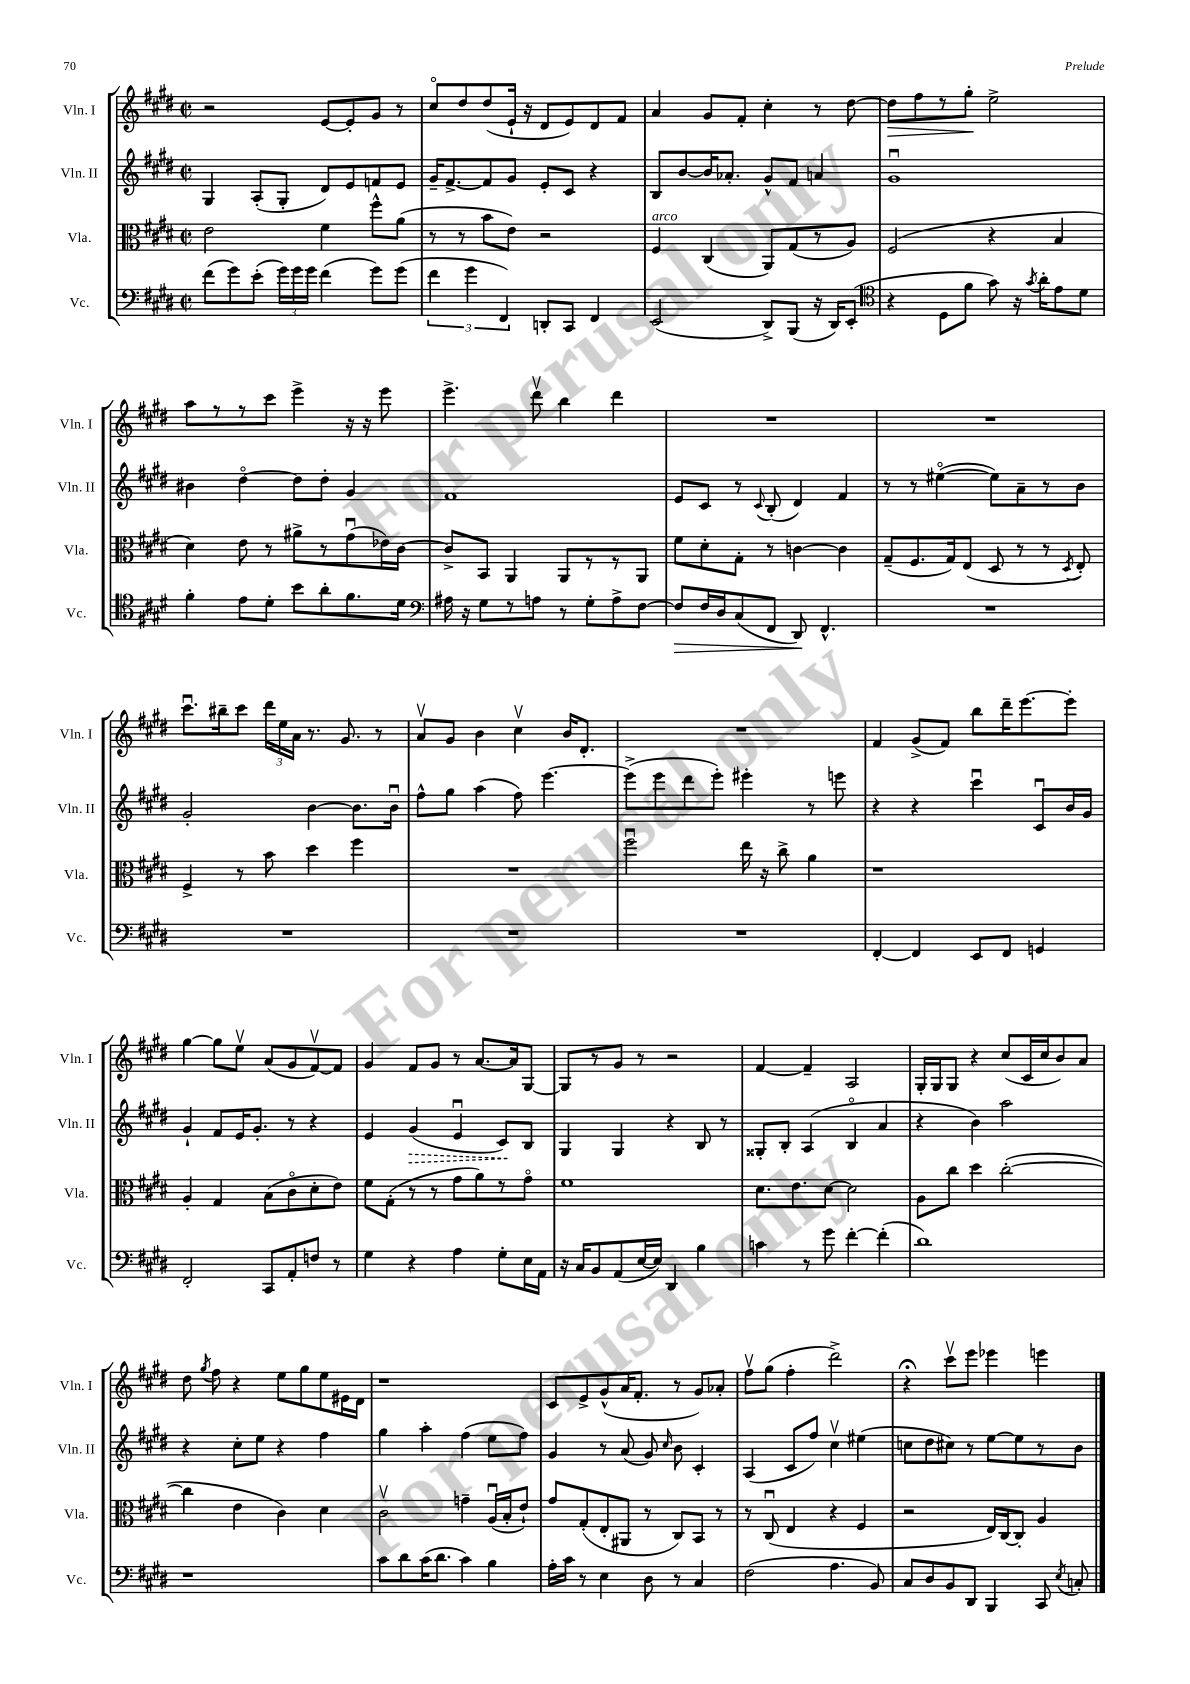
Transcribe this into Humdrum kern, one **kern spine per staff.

**kern	**kern	**kern	**kern
*staff4	*staff3	*staff2	*staff1
*clefF4	*clefC3	*clefG2	*clefG2
*k[f#c#g#d#]	*k[f#c#g#d#]	*k[f#c#g#d#]	*k[f#c#g#d#]
*M2/2	*M2/2	*M2/2	*M2/2
*met(c|)	*met(c|)	*met(c|)	*met(c|)
(8f#	2e	4G#	2r
8g#)	.	.	.
(8e'	.	(8A'	.
24g#)	.	8G#'	.
24g#	.	.	.
24g#	.	.	.
(4f#	4f#	8d#)	[8e
.	.	8e	8e']
8g#)	8ff#^^	8f	8g#
(8g#	(8a	8e	8r
=	=	=	=
6f#	8r	16g#~	8cc#o
.	.	[8.f#^	.
.	8r	.	8dd#
6g#	.	.	.
.	8b	8f#]	(8dd#
6FF#)	.	.	.
.	8e)	8g#	16e`
.	.	.	16r
8DD'	2r	8e'	8d#
8CC#	.	8c#	8e)
4FF#	.	4r	8d#
.	.	.	8f#
=	=	=	=
(2EE	4F#	8B	4a
.	.	[8b	.
.	(4C#	16b]	8g#
.	.	8.a-'	.
.	.	.	8f#'
8DD#^)	8AA)	8g#^^	4cc#'
(8BBB	(8G#	8f#	.
16r	8r	4a	8r
16DD#)	.	.	.
(8EE'	8A)	.	[8dd#
=	=	=	=
*clefC4	*	*	*
4r	(2F#	1g#u	8dd#]
.	.	.	8ff#
8D#	.	.	8r
8f#	.	.	8gg#'
8g#)	4r	.	2ee^
16r	.	.	.
8qg#	.	.	.
16a'	.	.	.
8e	4B	.	.
8d#	.	.	.
=	=	=	=
4f#'	4d#)	4b#	8aa
.	.	.	8r
8e	8e	[4dd#o	8r
8d#'	8r	.	8ccc#
8b	8a#^	8dd#]	4eee^
8a'	8r	8dd#'	.
8.f#	(8g#u	4g#	16r
.	.	.	16r
.	16e-)	.	8eee
16d#	[16c#	.	.
=	=	=	=
*clefF4	*	*	*
16A#	8c#^]	1f#	4.eee^
16r	.	.	.
8G#	8BB	.	.
8r	4AA	.	.
8A	.	.	8ddd#v
8r	8AA	.	4bb
8G#'	8r	.	.
8A^	8r	.	4ddd#
[8F#	8AA	.	.
=	=	=	=
8F#]	8f#	8e	1r
16F#	8d#'	8c#	.
16D#	.	.	.
(8C#	8G#'	8r	.
.	.	8qqc#	.
8FF#	8r	(8B'	.
8DD#)	[4c	4d#)	.
4.FF#^^	.	.	.
.	4c]	4f#	.
=	=	=	=
1r	(8G#~	8r	1r
.	8.F#	8r	.
.	.	([4ee#o	.
.	16G#)	.	.
.	(8E	.	.
.	8D#	8ee#])	.
.	8r	8a~	.
.	8r	8r	.
.	8qD#	.	.
.	8E')	8b	.
=	=	=	=
1r	4F#^	2g#'	8.ccc#u
.	.	.	16bb#~
.	8r	.	8ccc#
.	8b	.	24ddd#
.	.	.	24ee
.	.	.	24a
.	4dd#	[4b	8.r
.	.	.	8.g#
.	4ff#	8.b]	.
.	.	.	8r
.	.	16bu	.
=	=	=	=
1r	1r	8ff#^^	8av
.	.	8gg#	8g#
.	.	(4aa	4b
.	.	8ff#)	4cc#v
.	.	[4.eee	.
.	.	.	16b
.	.	.	8.d#'
=	=	=	=
1r	2ff#u	(8eee^]	1r
.	.	8eee	.
.	.	8ddd#	.
.	.	8eee')	.
.	16ee	4eee#'	.
.	16r	.	.
.	8cc#^	.	.
.	4a	8r	.
.	.	8eee	.
=	=	=	=
[4FF#'	1r	4r	4f#
4FF#]	.	4r	(8g#^
.	.	.	8f#)
8EE	.	4ccc#u	8bb
8FF#	.	.	16ddd#~
.	.	.	[8.eee
4GG	.	8c#u	.
.	.	16b	8eee']
.	.	16g#	.
=	=	=	=
2FF#'	4A'	4g#`	[4gg#
.	4G#	8f#	8gg#]
.	.	16e	8eev
.	.	8.g#'	.
8CC#	(8B	.	(8a
8AA'	8c#o	8r	8g#
8F	8d#'	4r	[8f#v)
8r	8e)	.	8f#]
=	=	=	=
4G#	8f#	4e	4g#
.	(8G#'	.	.
4r	8r	(4g#	8f#
.	8r	.	8g#
4A	8g#	4eu	8r
.	8a)	.	[8.a
8G#'	8r	8c#)	.
.	.	.	16a]
16E	8g#o	8B	[8G#
16AA	.	.	.
=	=	=	=
16r	1f#	4G#	8G#]
16C#	.	.	.
8BB	.	.	8r
(8AA	.	4G#	8g#
[16E	.	.	8r
16E])	.	.	.
4DD#	.	4r	2r
4B	.	8B	.
.	.	8r	.
=	=	=	=
4c	8.d#	8G##'	[4f#
.	.	8B'	.
.	8.e	.	.
8r	.	(4A	4f#~]
8g#	[8d#	.	.
[4f#'	2d#]	4Bo	2A
(4f#']	.	4a	.
=	=	=	=
1d#)	8A	4r	16G#'
.	.	.	16G#
.	8cc#	.	8G#
.	4dd#	4b)	4r
.	([2cc#'	2aa	(8cc#
.	.	.	16c#
.	.	.	16cc#
.	.	.	8b)
.	.	.	8a
=	=	=	=
1r	4cc#]	4r	8dd#
.	.	.	8qgg#
.	.	.	8ff#
.	4e	8cc#'	4r
.	.	8ee	.
.	4c#)	4r	8ee
.	.	.	8gg#
.	4d#	4ff#	8ee
.	.	.	16e#
.	.	.	16d#
=	=	=	=
8c#	2c#v	4gg#	1r
8d#	.	.	.
(16c#	.	4aa'	.
8.d#	.	.	.
4c#)	4g~	(4ff#	.
4B	(16Au	8ee	.
.	16B'	.	.
.	8e`)	8ff#)	.
=	=	=	=
16A'	8g#	4g#	8c#
16c#	.	.	.
8r	(8G#'	.	8e^
4E	8E'	8r	(8g#^^
.	8AA#	(8a	16a
.	.	.	8.f#'
8D#	8r	8g#)	.
.	.	16qqcc#	.
8r	8C#)	8b	8r
4C#	8BB	4c#'	8g#)
.	8r	.	8a-'
=	=	=	=
(2F#	8r	(4A	8ff#v
.	(8C#u	.	(8gg#
.	4E	8c#	4ff#'
.	.	8ff#)	.
4.A	4r	4cc#v	2ddd#^)
.	4F#	(4ee#	.
8BB)	.	.	.
=	=	=	=
8C#	2r	8cc	4r;
8D#	.	8dd#	.
8BB	.	8cc#)	8ccc#v
8DD#	.	8r	8eee
4BBB	16E)	[8ee	4eee-
.	[16C#	.	.
.	8C#']	8ee]	.
8CC#	4A	8r	4eee
8qE	.	.	.
8C'	.	8b	.
==	==	==	==
*-	*-	*-	*-
